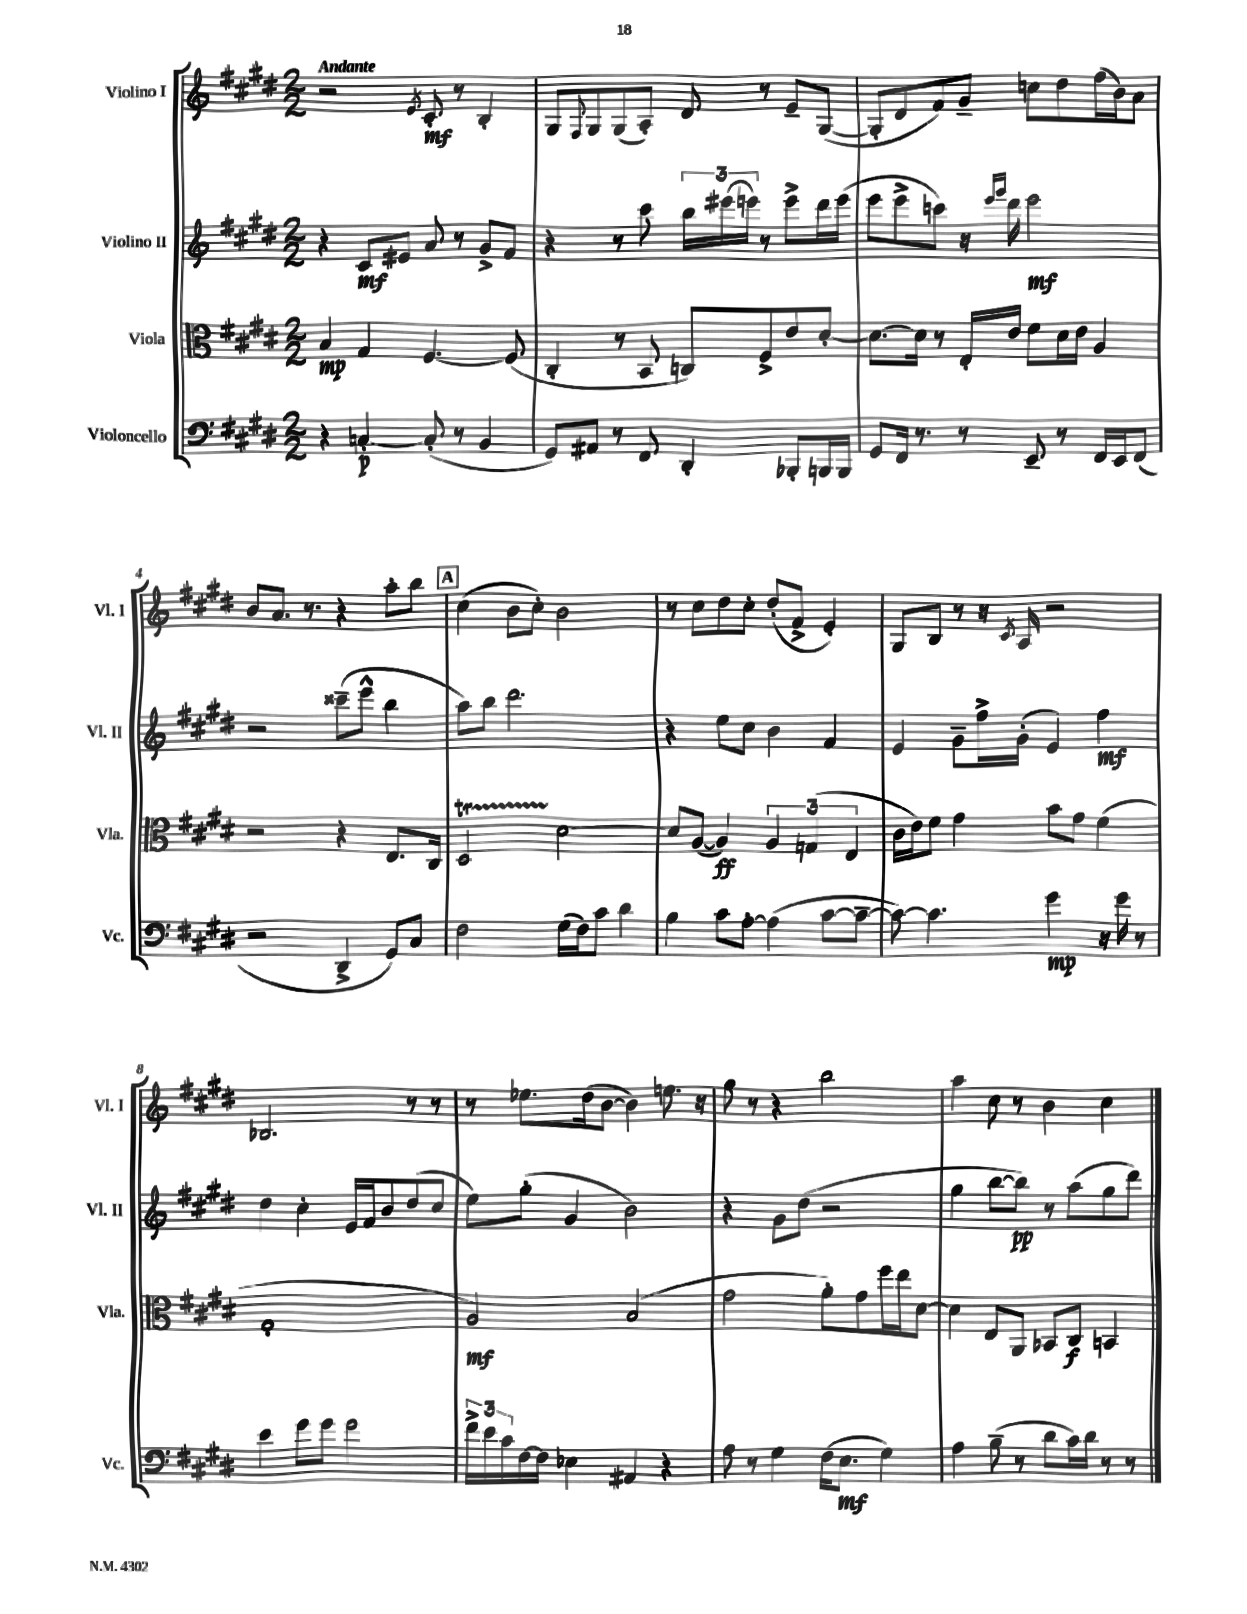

**kern	**dynam	**kern	**dynam	**kern	**dynam	**kern	**dynam
*part4	*part4	*part3	*part3	*part2	*part2	*part1	*part1
*staff4	*staff4	*staff3	*staff3	*staff2	*staff2	*staff1	*staff1
*I"Violoncello	*	*I"Viola	*	*I"Violino II	*	*I"Violino I	*
*I'Vc.	*	*I'Vla.	*	*I'Vl. II	*	*I'Vl. I	*
*clefF4	*	*clefC3	*	*clefG2	*	*clefG2	*
*k[f#c#g#d#]	*	*k[f#c#g#d#]	*	*k[f#c#g#d#]	*	*k[f#c#g#d#]	*
*M2/2	*	*M2/2	*	*M2/2	*	*M2/2	*
=1	=1	=1	=1	=1	=1	=1	=1
!	!	!	!	!	!	!LO:TX:a:B:t=Andante	!
4r	.	4B/	mp	4r	.	2r	.
[4Cn'/	p	4G#/	.	8c#/L	mf	.	.
.	.	.	.	8e#X/J	.	.	.
.	.	.	.	.	.	8qe/	.
(8C'/]	.	[4.F#/	.	8a/	.	8c#'/	mf
8r	.	.	.	8r	.	8r	.
4BB/	.	.	.	8g#^/L	.	4B'/	.
.	.	(8F#/]	.	8f#/J	.	.	.
=2	=2	=2	=2	=2	=2	=2	=2
8GG#/L)	.	4C#'/	.	4r	.	8G#/L	.
.	.	.	.	.	.	8qqF#/	.
8AA#X/J	.	.	.	.	.	8G#/	.
8r	.	8r	.	8r	.	(8G#/	.
8FF#/	.	8BB/	.	8ccc#\	.	8A'/J)	.
4DD#'/	.	8Cn/L)	.	24bb\LL	.	8d#/	.
.	.	.	.	(24eee#X\	.	.	.
.	.	.	.	24eeen\JJ)	.	.	.
.	.	8F#^/	.	8r	.	8r	.
8BBB-X'/L	.	8e/	.	8eee^\L	.	8e~/L	.
16BBBn/L	.	[8d#'/J	.	16ddd#\L	.	([8G#/J	.
16BBB/JJ	.	.	.	(16eee\JJ	.	.	.
=3	=3	=3	=3	=3	=3	=3	=3
8GG#/L	.	8.d#\L_	.	8eee\L	.	8G#'/L]	.
16FF#/Jk	.	.	.	8eee^\	.	8d#/	.
8.r	.	16d#\Jk]	.	.	.	.	.
.	.	8r	.	8cccn\J)	.	8f#/)	.
8r	.	16E'/LL	.	16r	.	8g#~/J	.
.	.	.	.	16qqeee/LL	.	.	.
.	.	.	.	16qqggg#/JJ	.	.	.
.	.	16e/JJ	.	16ddd#\	.	.	.
8EE~/	.	8f#\L	.	2eee\	mf	8ccn\L	.
8r	.	16d#\L	.	.	.	8dd#\	.
.	.	16e\JJ	.	.	.	.	.
16FF#/LL	.	4A/	.	.	.	(16ff#\L	.
16EE/J	.	.	.	.	.	16b\J)	.
(8FF#/J	.	.	.	.	.	8a\J	.
!!LO:LB:g=z
=4	=4	=4	=4	=4	=4	=4	=4
2r	.	2r	.	2r	.	8b/L	.
.	.	.	.	.	.	8.a/J	.
.	.	.	.	.	.	8.r	.
4DD#^/	.	4r	.	(8ccc##X~\L	.	4r	.
.	.	.	.	8eee^^\J	.	.	.
8GG#/L)	.	8.E/L	.	4bb\	.	8aa'\L	.
8C#/J	.	.	.	.	.	8bb\J	.
.	.	16C#/Jk	.	.	.	.	.
!!LO:REH:place=s1:t=A
=5	=5	=5	=5	=5	=5	=5	=5
2F#\	.	2D#t/	.	8aa\L)	.	(4cc#\	.
.	.	.	.	8bb\J	.	.	.
.	.	.	.	2.ddd#\	.	8b\L	.
.	.	.	.	.	.	8cc#'\J)	.
(16G#\LL	.	[2d#\	.	.	.	2b\	.
16F#\J)	.	.	.	.	.	.	.
8c#\J	.	.	.	.	.	.	.
4d#\	.	.	.	.	.	.	.
=6	=6	=6	=6	=6	=6	=6	=6
4B\	.	8d#/L]	.	4r	.	8r	.
.	.	([8A/J	.	.	.	8cc#\L	.
8c#\L	.	4A/])	ff	8ee\L	.	8dd#\	.
[8A'\J	.	.	.	8cc#\J	.	8cc#'\J	.
(4A\]	.	6A/	.	4b\	.	(8dd#'/L	.
.	.	.	.	.	.	8f#^/J	.
.	.	(6Gn/	.	.	.	.	.
[8c#\L	.	.	.	4f#/	.	4e'/)	.
.	.	6E/	.	.	.	.	.
8c#~\J_	.	.	.	.	.	.	.
=7	=7	=7	=7	=7	=7	=7	=7
8c#\_)	.	16c#\LL	.	4e/	.	8G#/L	.
.	.	16e\J)	.	.	.	.	.
4.c#\]	.	8f#\J	.	.	.	8B/J	.
.	.	4g#\	.	8g#~\L	.	8r	.
.	.	.	.	16ff#^\L	.	16r	.
.	.	.	.	.	.	8qc#/	.
.	.	.	.	(16g#'\JJ	.	16A/	.
4g#\	mp	8b\L	.	4e/)	.	2r	.
.	.	8g#\J	.	.	.	.	.
16r	.	(4f#\	.	4ff#\	mf	.	.
16g#\	.	.	.	.	.	.	.
8r	.	.	.	.	.	.	.
!!LO:LB:g=z
=8	=8	=8	=8	=8	=8	=8	=8
4e\	.	1G#'	.	4dd#\	.	2.B-X/	.
8g#\L	.	.	.	4cc#'\	.	.	.
8g#\J	.	.	.	.	.	.	.
2g#\	.	.	.	16e/LL	.	.	.
.	.	.	.	16f#/J	.	.	.
.	.	.	.	8b/	.	.	.
.	.	.	.	(8dd#/	.	8r	.
.	.	.	.	8cc#/J	.	8r	.
=9	=9	=9	=9	=9	=9	=9	=9
24f#^\LL	.	2A/)	mf	8ee\L)	.	8r	.
24e\	.	.	.	.	.	.	.
24c#\	.	.	.	.	.	.	.
[16F#\	.	.	.	(8gg#'\J	.	8.ee-X\L	.
16F#\JJ]	.	.	.	.	.	.	.
4E-X\	.	.	.	4g#/	.	.	.
.	.	.	.	.	.	(16dd#\k	.
.	.	.	.	.	.	[8b\J	.
4AA#X/	.	(2B/	.	2b\)	.	4b\])	.
4r	.	.	.	.	.	8.een\	.
.	.	.	.	.	.	16r	.
=10	=10	=10	=10	=10	=10	=10	=10
8A\	.	2g#\	.	4r	.	8gg#\	.
8r	.	.	.	.	.	8r	.
4G#\	.	.	.	8g#\L	.	4r	.
.	.	.	.	(8dd#\J	.	.	.
(16F#\KL	.	8a'\L)	.	2r	.	2bb\	.
8.E\J	mf	.	.	.	.	.	.
.	.	8g#\	.	.	.	.	.
4G#\)	.	16ff#\L	.	.	.	.	.
.	.	16ee\J	.	.	.	.	.
.	.	[8d#\J	.	.	.	.	.
=11	=11	=11	=11	=11	=11	=11	=11
4A\	.	4d#\]	.	4gg#\	.	4aa\	.
(8B~\	.	8E/L	.	[8bb\L	.	8cc#\	.
8r	.	8AA/J	.	8bb\J])	pp	8r	.
8d#\L	.	8BB-X/L	.	8r	.	4b\	.
16c#\L)	.	8C#/J	f	(8aa\L	.	.	.
16d#\JJ	.	.	.	.	.	.	.
8r	.	4BBn/	.	8gg#\	.	4cc#\	.
8r	.	.	.	8ddd#\J)	.	.	.
==	==	==	==	==	==	==	==
*-	*-	*-	*-	*-	*-	*-	*-
